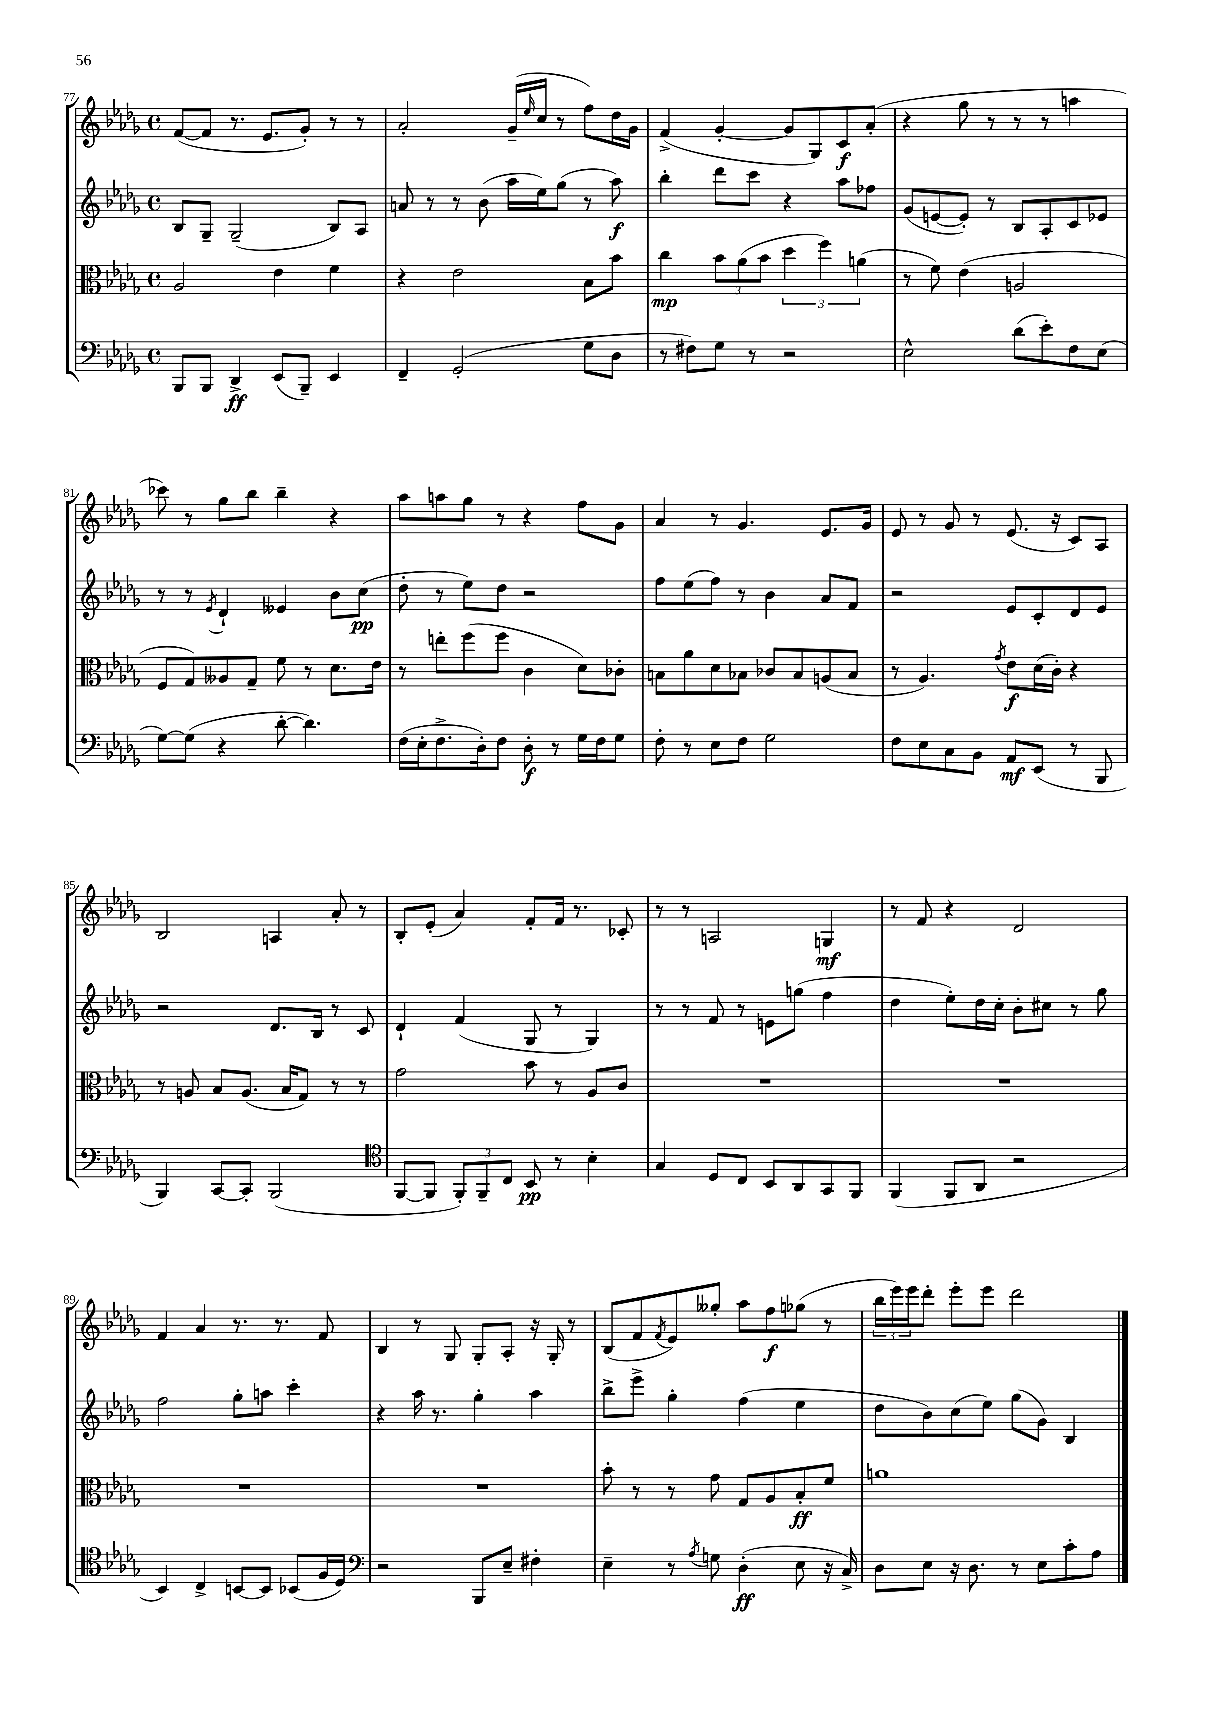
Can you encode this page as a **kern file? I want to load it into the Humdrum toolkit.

**kern	**kern	**kern	**kern
*staff4	*staff3	*staff2	*staff1
*clefF4	*clefC3	*clefG2	*clefG2
*k[b-e-a-d-g-]	*k[b-e-a-d-g-]	*k[b-e-a-d-g-]	*k[b-e-a-d-g-]
*M4/4	*M4/4	*M4/4	*M4/4
*met(c)	*met(c)	*met(c)	*met(c)
8BBB-/L	2A-/	8B-/L	([8f/L
8BBB-/J	.	8G-~/J	8f/]J
4DD-^/	.	(2G-~/	8.r
.	.	.	8.e-/L
(8EE-/L	4e-\	.	.
8BBB-~/J)	.	.	8g-'/J)
4EE-/	4f\	8B-/L)	8r
.	.	8A-/J	8r
=	=	=	=
4FF~/	4r	8a/	2a-'/
.	.	8r	.
(2GG-'/	2e-\	8r	.
.	.	(8b-\	.
.	.	16aa-\LL	(16g-~/LL
.	.	.	16qqee-/
.	.	16ee-\J)	16cc/JJ
.	.	(8gg-\J	8r
8G-\L	8B-\L	8r	8ff\L)
8D-\J	8b-\J	8aa-\)	16dd-\L
.	.	.	16g-\JJ
=	=	=	=
8r	4cc\	4bb-'\	(4f^/
8F#\L)	.	.	.
8G-\J	12b-\L	8ddd-\L	[4g-'/
.	(12a-\	.	.
8r	.	8ccc\J	.
.	12b-\J	.	.
2r	6dd-\	4r	8g-/]L
.	.	.	8G-/)
.	6ff\)	.	.
.	.	8aa-\L	8c/
.	(6a\	.	.
.	.	8ff-\J	(8a-'/J
=	=	=	=
2E-^^\	8r	(8g-/L	4r
.	8f\)	[8e/	.
.	(4e-\	8e'/]J)	8gg-\
.	.	8r	8r
(8d-\L	2A/	8B-/L	8r
8e-'\)	.	8A-'/	8r
8F\	.	8c/	4aa\
(8E-\J	.	8e-/J	.
=	=	=	=
[8G-\L)	8F/L	8r	8ccc-\)
(8G-\]J	8G-/)	8r	8r
.	.	8qe-/	.
4r	8A--/	4d-`/	8gg-\L
.	8G-~/J	.	8bb-\J
[8d-'\	8f\	4e--/	4bb-~\
4.d-\])	8r	.	.
.	8.d-\L	8b-\L	4r
.	.	(8cc\J	.
.	16e-\Jk	.	.
=	=	=	=
(16F\LL	8r	8dd-'\	8aa-\L
16E-'\J	.	.	.
8.F^\	8ee'\L	8r	8aa\
.	(8ff\	8ee-\L)	8gg-\J
16D-'\k)	.	.	.
8F\J	8ff\J	8dd-\J	8r
8D-'\	4c\	2r	4r
8r	.	.	.
16G-\LL	8d-\L)	.	8ff\L
16F\J	.	.	.
8G-\J	8c-'\J	.	8g-\J
=	=	=	=
8F'\	8B\L	8ff\L	4a-/
8r	8a-\	(8ee-\	.
8E-\L	8d-\	8ff\J)	8r
8F\J	8B-\J	8r	4.g-/
2G-\	8c-/L	4b-\	.
.	8B-/	.	.
.	(8A/	8a-/L	8.e-/L
.	8B-/J	8f/J	.
.	.	.	16g-/Jk
=	=	=	=
8F\L	8r	2r	8e-/
8E-\	4.A-/)	.	8r
8C\	.	.	8g-/
8BB-\J	.	.	8r
.	8qg-/	.	.
8AA-/L	8e-\L	8e-/L	(8.e-/
(8EE-/J	(16d-\L	8c'/	.
.	16c'\JJ)	.	16r
8r	4r	8d-/	8c/L)
8BBB-/	.	8e-/J	8A-/J
=	=	=	=
4BBB-/)	8r	2r	2B-/
.	8A/	.	.
[8CC/L	8B-/L	.	.
8CC'/]J	(8.A/J	.	.
(2BBB-/	.	8.d-/L	4A/
.	16B-/LK	.	.
.	8G-/J)	.	.
.	.	16B-/Jk	.
.	8r	8r	8a-'/
.	8r	8c/	8r
=	=	=	=
*clefC4	*	*	*
[8FF/L	2g-\	4d-`/	8B-'/L
8FF/]J	.	.	(8e-'/J
12FF'/L)	.	(4f/	4a-/)
12FF~/	.	.	.
12C/J	.	.	.
8BB-/	8b-\	8G-/	8f'/L
8r	8r	8r	16f/Jk
.	.	.	8.r
4B-'\	8A-/L	4G-/)	.
.	8c/J	.	8c-'/
=	=	=	=
4G-/	1r	8r	8r
.	.	8r	8r
8D-/L	.	8f/	2A/
8C/J	.	8r	.
8BB-/L	.	8e\L	.
8AA-/	.	(8gg\J	.
8GG-/	.	4ff\	4G/
8FF/J	.	.	.
=	=	=	=
(4FF/	1r	4dd-\	8r
.	.	.	8f/
8FF/L	.	8ee-'\L)	4r
8AA-/J	.	16dd-\L	.
.	.	16cc'\JJ	.
2r	.	8b-'\L	2d-/
.	.	8cc#\J	.
.	.	8r	.
.	.	8gg-\	.
=	=	=	=
4BB-/)	1r	2ff\	4f/
4C^/	.	.	4a-/
[8BB/L	.	8gg-'\L	8.r
8BB/]J	.	8aa\J	.
.	.	.	8.r
(8BB-/L	.	4ccc'\	.
16F/L	.	.	8f/
16D-/JJ)	.	.	.
=	=	=	=
*clefF4	*	*	*
2r	1r	4r	4B-/
.	.	16aa-\	8r
.	.	8.r	.
.	.	.	8G-/
8BBB-/L	.	4gg-'\	8G-'/L
8E-~/J	.	.	8A-'/J
4F#'\	.	4aa-\	16r
.	.	.	16G-'/
.	.	.	8r
=	=	=	=
4E-~\	8b-'\	8bb-^\L	(8B-/L
.	8r	8eee-^\J	8f/
.	.	.	8qf/
8r	8r	4gg-'\	8e-/)
8qA-/	.	.	.
8G\	8g-\	.	8gg--'/J
(4D-'\	8G-/L	(4ff\	8aa-\L
.	8A-/	.	8ff\
8E-\	8B-'/	4ee-\	(8gg-\J
16r	8f/J	.	8r
16C^/)	.	.	.
=	=	=	=
8D-\L	1a	8dd-\L	24bb-\LL
.	.	.	24eee-\)
.	.	.	24eee-\J
8E-\J	.	8b-\)	8ddd-'\J
16r	.	(8cc\	8eee-'\L
8.D-\	.	.	.
.	.	8ee-\J)	8eee-\J
8r	.	(8gg-\L	2ddd-\
8E-\L	.	8g-\J)	.
8c'\	.	4B-/	.
8A-\J	.	.	.
==	==	==	==
*-	*-	*-	*-
